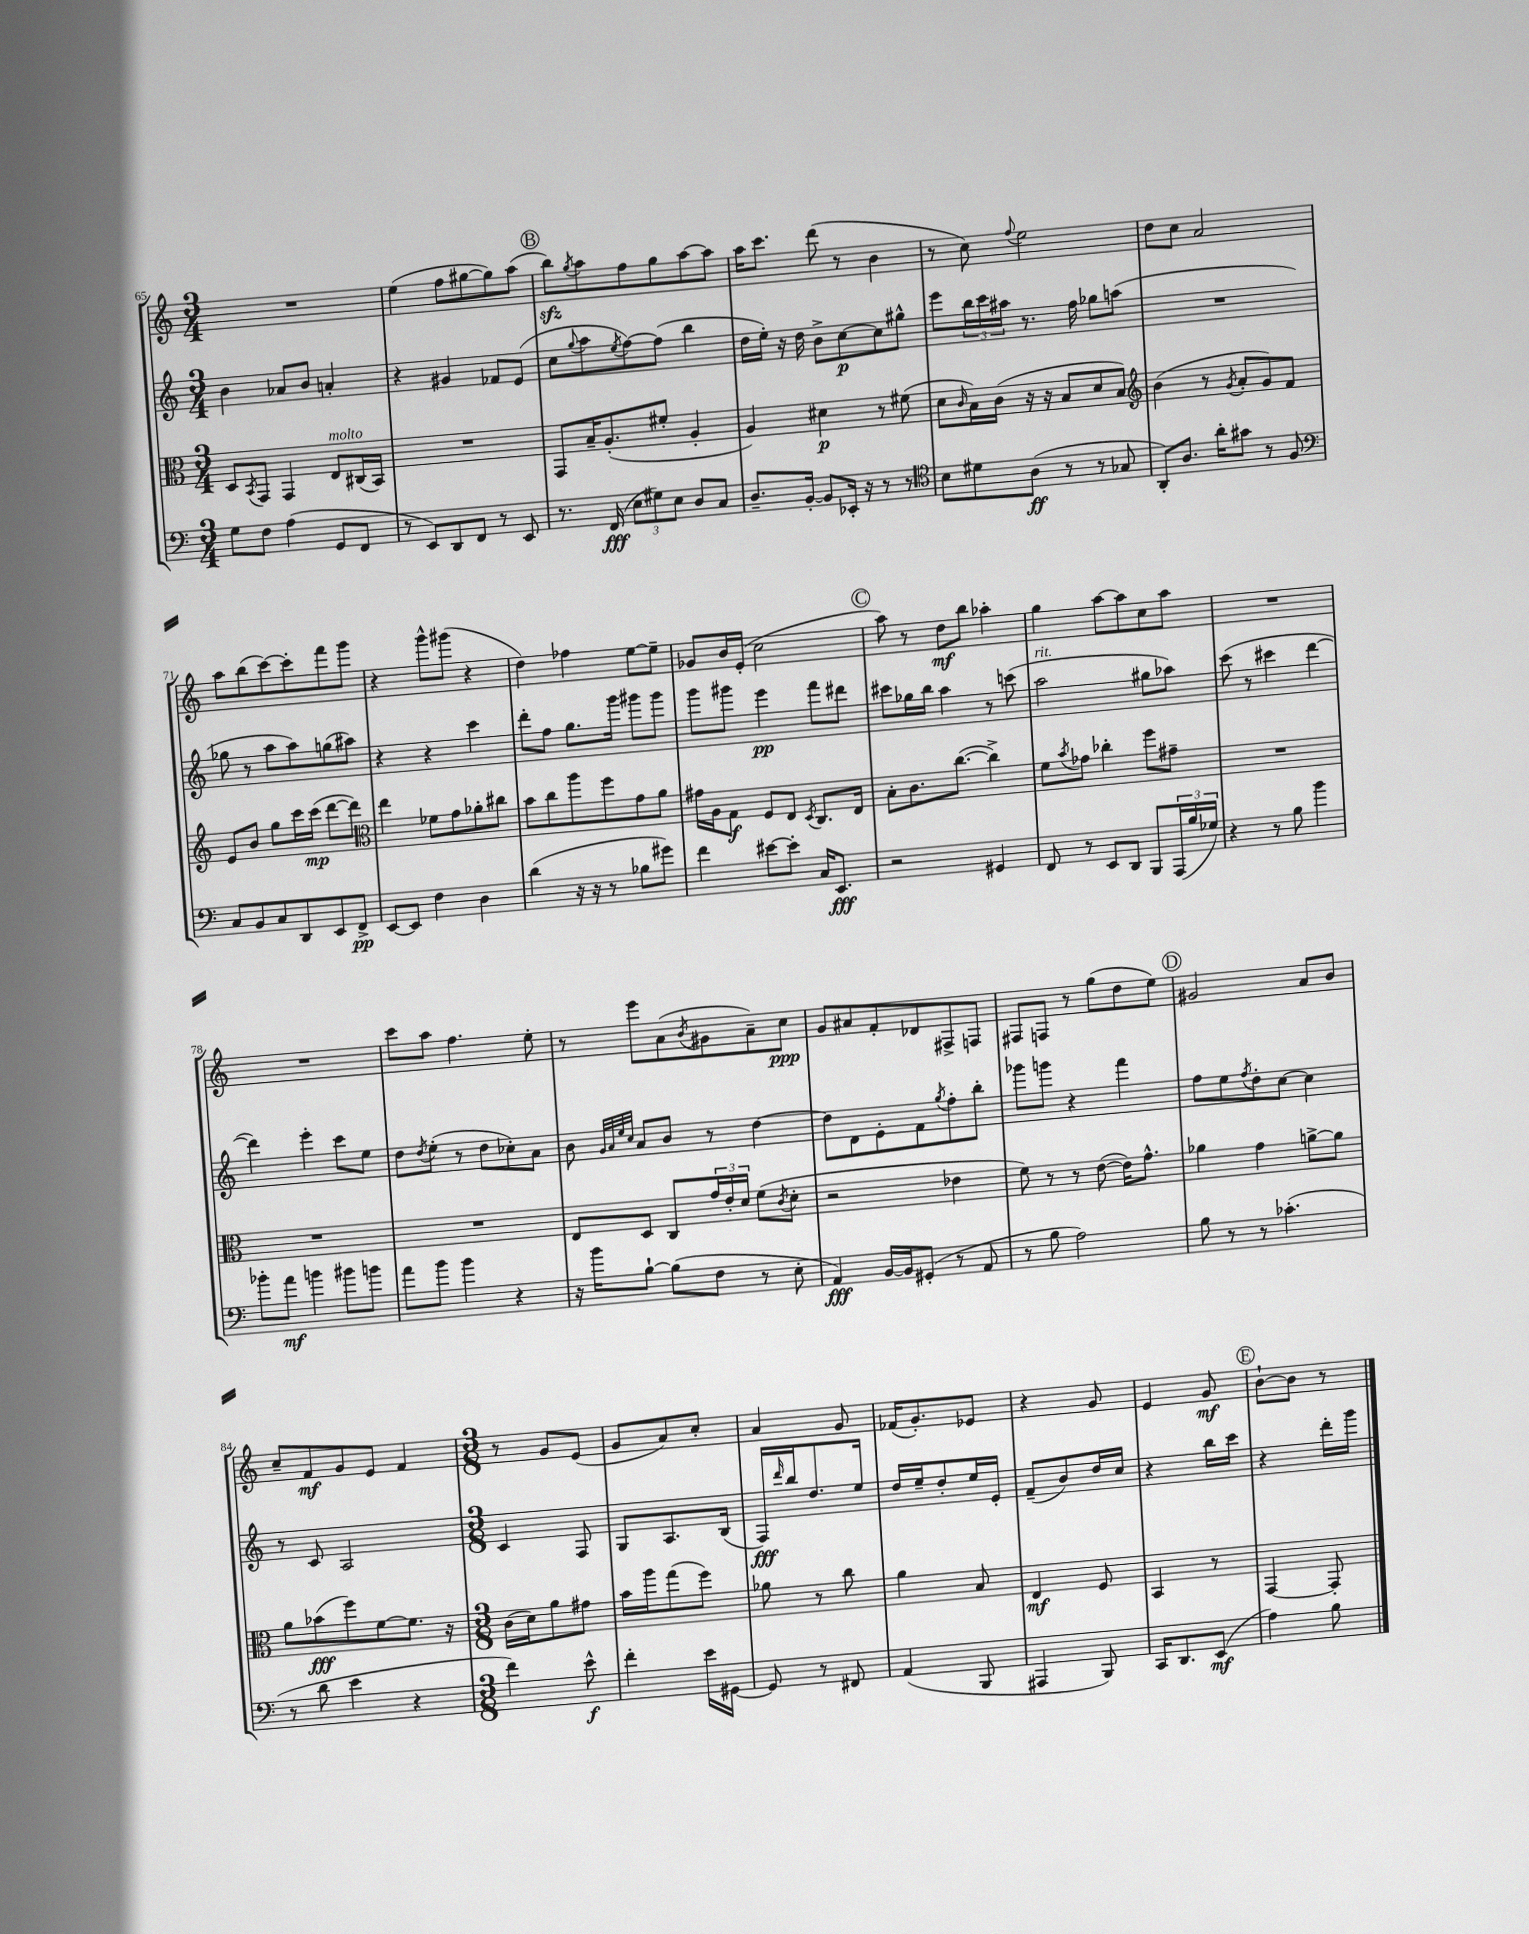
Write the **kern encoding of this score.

**kern	**dynam	**kern	**dynam	**kern	**dynam	**kern	**dynam
*part4	*part4	*part3	*part3	*part2	*part2	*part1	*part1
*staff4	*staff4	*staff3	*staff3	*staff2	*staff2	*staff1	*staff1
*clefF4	*	*clefC3	*	*clefG2	*	*clefG2	*
*k[]	*	*k[]	*	*k[]	*	*k[]	*
*M3/4	*	*M3/4	*	*M3/4	*	*M3/4	*
=65	=65	=65	=65	=65	=65	=65	=65
8G\L	.	8D/L	.	4b\	.	2.r	.
.	.	8qBB/	.	.	.	.	.
8F\J	.	8GG/J	.	.	.	.	.
(4A\	.	4GG/	.	8a-X/L	.	.	.
.	.	.	.	8b/J	.	.	.
!	!	!LO:TX:a:i:t=molto	!	!	!	!	!
8GG/L	.	8E/L	.	4an'/	.	.	.
8FF/J	.	(16C#X/L	.	.	.	.	.
.	.	16BB/JJ)	.	.	.	.	.
=66	=66	=66	=66	=66	=66	=66	=66
8r	.	2.r	.	4r	.	(4ee\	.
8EE/L)	.	.	.	.	.	.	.
8DD/	.	.	.	4g#X/	.	8ff\L	.
8FF/J	.	.	.	.	.	[8gg#X\	.
8r	.	.	.	8f-X/L	.	8gg#\])	.
8EE/	.	.	.	(8e/J	.	(8aa\J	.
!!LO:REH:place=s1:t=B
=67	=67	=67	=67	=67	=67	=67	=67
8.r	.	8GG/L	.	8cc\L	.	8bbzz\L)	.
.	.	.	.	8qqgg/	.	8qgg/	.
.	.	16B~/K	.	8aa\	.	8aa\	.
(16FF/	fff	(8.A'/	.	.	.	.	.
.	.	.	.	8qee/	.	.	.
12E\L	.	.	.	[8ff\)	.	8ff\	.
12G#X\)	.	.	.	.	.	.	.
.	.	8f#X'/J	.	(8ff\J]	.	8gg\	.
12E\J	.	.	.	.	.	.	.
8D/L	.	4A'/	.	4bb\	.	[8aa\	.
8C/J	.	.	.	.	.	8aa\J]	.
=68	=68	=68	=68	=68	=68	=68	=68
8.D~/L	.	4A/)	.	16dd\LL	.	16aa\KL	.
.	.	.	.	16ee'\JJ)	.	8.ccc\J	.
.	.	.	.	16r	.	.	.
[16BB'/Jk	.	.	.	16dd\	.	.	.
8BB/L]	.	4d#X\	p	8b^\L	.	(8ddd\	.
16EE-X'/Jk	.	.	.	[8cc\	p	8r	.
16r	.	.	.	.	.	.	.
8r	.	8r	.	8cc\]	.	4b\	.
8r	.	(8f#X\	.	8gg#X^^\J	.	.	.
=69	=69	=69	=69	=69	=69	=69	=69
*clefC4	*	*	*	*	*	*	*
8B\L	.	8d\L	.	8eee\L	.	8r	.
.	.	16qqc/	.	.	.	.	.
8d#X\	.	16B\L)	.	24bb\L	.	8cc\)	.
.	.	.	.	24ccc\	.	.	.
.	.	(16c\JJ	.	.	.	.	.
.	.	.	.	24aa#X\JJ	.	.	.
.	.	.	.	.	.	8qqff/	.
(8A\J	ff	16r	.	8.r	.	2ee\	.
.	.	16r	.	.	.	.	.
8r	.	8B/L	.	.	.	.	.
.	.	.	.	16ff\	.	.	.
8r	.	8d/	.	8gg-X\L	.	.	.
8G-X/	.	8B/J)	.	(8aan\J	.	.	.
=70	=70	=70	=70	=70	=70	=70	=70
*	*	*clefG2	*	*	*	*	*
8AA'/L)	.	(4b\	.	2.r	.	8dd\L	.
8.A/J	.	.	.	.	.	8cc\J	.
.	.	8r	.	.	.	2a/	.
16a'\KL	.	.	.	.	.	.	.
.	.	8qg/	.	.	.	.	.
8g#X\J	.	8a'/L	.	.	.	.	.
8r	.	8g/)	.	.	.	.	.
8F/	.	8f/J	.	.	.	.	.
!!LO:LB:g=z
=71	=71	=71	=71	=71	=71	=71	=71
*clefF4	*	*	*	*	*	*	*
8C/L	.	8e/L	.	8gg-X\	.	8aa\L	.
8BB/	.	8b/J	.	8r	.	(8bb\	.
8C/	.	8gg\L	.	8aa\L	.	[8ccc\)	.
8DD/	.	16ccc\L	.	8aa\)	.	8ccc'\]	.
.	.	(16ccc\JJ	mp	.	.	.	.
8EE/	.	[8ddd\L	.	(8ggn\	.	8fff\	.
8FF^/J	pp	8ddd\J])	.	8aa#X\J)	.	8ggg\J	.
=72	=72	=72	=72	=72	=72	=72	=72
*	*	*clefC3	*	*	*	*	*
[8EE/L	.	4ee\	.	4r	.	4r	.
8EE/J]	.	.	.	.	.	.	.
4F\	.	8f-X\L	.	4r	.	8ggg^^\L	.
.	.	8g\	.	.	.	(8ggg#X\J	.
4D\	.	8a-X'\	.	4ccc\	.	4r	.
.	.	8cc#X\J	.	.	.	.	.
=73	=73	=73	=73	=73	=73	=73	=73
(4d\	.	8b\L	.	8ddd'\L	.	4dd\)	.
.	.	8cc\	.	8ff\J	.	.	.
16r	.	8aa\	.	8.gg\L	.	4ff-X\	.
16r	.	.	.	.	.	.	.
8r	.	8ff\	.	.	.	.	.
.	.	.	.	16ggg\Jk	.	.	.
8B-X\L	.	8g\	.	8ggg#X\L	.	[8ee\L	.
8g#X\J)	.	8a\J	.	8ggg#\J	.	8ee~\J]	.
=74	=74	=74	=74	=74	=74	=74	=74
4f\	.	16g#X\LL	.	8ggg\L	.	8g-X/L	.
.	.	16A\J	.	.	.	.	.
.	.	8G\J	f	8ggg#X\J	.	16b/L	.
.	.	.	.	.	.	(16e'/JJ	.
[8e#X\L	.	8F/L	.	4eee\	pp	2cc\	.
8e#'\J]	.	8E/J	.	.	.	.	.
.	.	8qD/	.	.	.	.	.
16C/KL	.	8.C/L	.	8fff\L	.	.	.
8.EE/J	fff	.	.	.	.	.	.
.	.	.	.	8ddd#X\J	.	.	.
.	.	16E/Jk	.	.	.	.	.
!!LO:REH:place=s1:t=C
=75	=75	=75	=75	=75	=75	=75	=75
2r	.	8B'\L	.	8ccc#X\L	.	8aa\)	.
.	.	8.c\	.	16gg-X\L	.	8r	.
.	.	.	.	16bb\JJ	.	.	.
.	.	.	.	4aa\	.	8dd\L	mf
.	.	([8.cc\J	.	.	.	.	.
.	.	.	.	.	.	8bb\J	.
4GG#X/	.	4cc^\])	.	8r	.	4aa-X'\	.
.	.	.	.	(8cccn\	.	.	.
=76	=76	=76	=76	=76	=76	=76	=76
!	!	!	!	!LO:TX:a:i:t=rit.	!	!	!
8FF/	.	8f\L	.	2aa\	.	4gg\	.
.	.	8qb/	.	.	.	.	.
8r	.	8g-X\J	.	.	.	.	.
8EE/L	.	4cc-X'\	.	.	.	[8aa\L	.
8DD/J	.	.	.	.	.	8aa\]	.
8BBB/L	.	8ff\L	.	8gg#X\L	.	8cc\	.
(24AAA/L	.	8g#X~\J	.	8aa-X\J)	.	8aa\J	.
24B/	.	.	.	.	.	.	.
24G-X/JJ)	.	.	.	.	.	.	.
=77	=77	=77	=77	=77	=77	=77	=77
4r	.	2.r	.	(8ccc\	.	2.r	.
.	.	.	.	8r	.	.	.
8r	.	.	.	4ccc#X\	.	.	.
8B\	.	.	.	.	.	.	.
4b\	.	.	.	[4ddd\	.	.	.
!!LO:LB:g=z
=78	=78	=78	=78	=78	=78	=78	=78
8b-X'\L	.	2.r	.	4ddd\])	.	2.r	.
8a\J	mf	.	.	.	.	.	.
4bn\	.	.	.	4eee'\	.	.	.
8b#X\L	.	.	.	8ccc\L	.	.	.
8bn\J	.	.	.	8ee\J	.	.	.
=79	=79	=79	=79	=79	=79	=79	=79
8a\L	.	2.r	.	8dd\L	.	8ccc\L	.
.	.	.	.	8qdd/	.	.	.
8b\J	.	.	.	(8ee'\J	.	8aa\J	.
4b\	.	.	.	8r	.	4.ff\	.
.	.	.	.	8dd\L	.	.	.
4r	.	.	.	8cc-X'\)	.	.	.
.	.	.	.	8a\J	.	8ee'\	.
=80	=80	=80	=80	=80	=80	=80	=80
16r	.	8E/L	.	8b\	.	8r	.
16b\KL	.	.	.	.	.	.	.
.	.	.	.	32qqg/LLL	.	.	.
.	.	.	.	32qqa/	.	.	.
.	.	.	.	32qqee/	.	.	.
.	.	.	.	32qqcc/JJJ	.	.	.
[8B`\J	.	8D/J	.	8a/L	.	8eee\L	.
(8B\L]	.	8C/L	.	8b/J	.	(8a\	.
.	.	.	.	.	.	8qb/	.
8F\J	.	24g/L	.	8r	.	8g#X\	.
.	.	24e'/	.	.	.	.	.
.	.	24d/JJ	.	.	.	.	.
8r	.	(8f\L	.	[4dd\	.	8a~\)	.
.	.	8qc/	.	.	.	.	.
8E'\	.	8d'\J	.	.	.	8cc\J	ppp
=81	=81	=81	=81	=81	=81	=81	=81
4AA/)	fff	2r	.	8dd\L]	.	8g/L	.
.	.	.	.	8d\	.	8a#X/	.
[16BB/LL	.	.	.	8e'\	.	8f'/	.
16BB/J]	.	.	.	.	.	.	.
(8GG#X'/J	.	.	.	8f\	.	8d-X/	.
.	.	.	.	8qgg/	.	.	.
8r	.	4e-X\	.	8ff'\	.	8F#X^/	.
8AA/	.	.	.	8bb'\J	.	8Fn/J	.
=82	=82	=82	=82	=82	=82	=82	=82
8r	.	8f\)	.	8ggg-X\L	.	8F#X/L	.
8B\	.	8r	.	8gggn\J	.	8Fn/J	.
2A\)	.	8r	.	4r	.	8r	.
.	.	([8e\	.	.	.	(8gg\L	.
.	.	16e\KL])	.	4fff\	.	8dd\	.
.	.	8.g^^\J	.	.	.	.	.
.	.	.	.	.	.	8ee\J)	.
!!LO:REH:place=s1:t=D
=83	=83	=83	=83	=83	=83	=83	=83
8B\	.	4a-X\	.	8ff\L	.	2g#X/	.
8r	.	.	.	8ee\	.	.	.
.	.	.	.	8qff/	.	.	.
8r	.	4g\	.	8dd'\	.	.	.
(4.c-X'\	.	.	.	[8cc\J	.	.	.
.	.	[8an^\L	.	4cc\]	.	8a/L	.
.	.	8a\J]	.	.	.	8b/J	.
!!LO:LB:g=z
=84	=84	=84	=84	=84	=84	=84	=84
8r	.	8a\L	.	8r	.	8cc~/L	.
8d\	.	(8b-X\	fff	8c/	.	8f/	mf
4e\	.	8ff\)	.	2A/	.	8g/	.
.	.	[8f\	.	.	.	8e/J	.
4r	.	8.f\J]	.	.	.	4f/	.
.	.	16r	.	.	.	.	.
=85	=85	=85	=85	=85	=85	=85	=85
*M3/8	*	*M3/8	*	*M3/8	*	*M3/8	*
4f\)	.	(16c\LL	.	4c/	.	8r	.
.	.	16d\J)	.	.	.	.	.
.	.	8a\	.	.	.	8g/L	.
8e^^\	f	8g#X\J	.	8F/	.	(8e/J	.
=86	=86	=86	=86	=86	=86	=86	=86
4f'\	.	16b\LL	.	8G/L	.	8g/L	.
.	.	16aa\J	.	.	.	.	.
.	.	(8gg\	.	8.A/	.	8a/)	.
16e\LL	.	8ff\J)	.	.	.	8cc'/J	.
[16GG#X\JJ	.	.	.	(16B/Jk	.	.	.
=87	=87	=87	=87	=87	=87	=87	=87
8GG#/]	.	8a-X\	.	16F/LL)	fff	4a/	.
.	.	.	.	16qqddd/	.	.	.
.	.	.	.	16bb/J	.	.	.
8r	.	8r	.	8.dd/	.	.	.
8FF#X/	.	8cc\	.	.	.	8g/	.
.	.	.	.	16ee/Jk	.	.	.
=88	=88	=88	=88	=88	=88	=88	=88
(4AA/	.	4a\	.	16dd/LL	.	(16f-X/KL	.
.	.	.	.	16ee~/J	.	8.g'/)	.
.	.	.	.	8dd'/	.	.	.
8BBB/	.	8B/	.	16ee/L	.	8e-X/J	.
.	.	.	.	16e'/JJ	.	.	.
=89	=89	=89	=89	=89	=89	=89	=89
4AAA#X/	.	4E/	mf	(8f~/L	.	4r	.
.	.	.	.	8b/)	.	.	.
8BBB/)	.	8F/	.	16dd/L	.	8g/	.
.	.	.	.	16cc/JJ	.	.	.
=90	=90	=90	=90	=90	=90	=90	=90
16CC/KL	.	4BB/	.	4r	.	4e/	.
8.DD/	.	.	.	.	.	.	.
(8EE/J	mf	8r	.	16bb\LL	.	8g/	mf
.	.	.	.	16ccc\JJ	.	.	.
!!LO:REH:place=s1:t=E
=91	=91	=91	=91	=91	=91	=91	=91
4A\)	.	[4GG/	.	4r	.	[8b`\L	.
.	.	.	.	.	.	8b\J]	.
8B\	.	8GG'/]	.	16ddd'\LL	.	8r	.
.	.	.	.	16ggg\JJ	.	.	.
==	==	==	==	==	==	==	==
*-	*-	*-	*-	*-	*-	*-	*-
